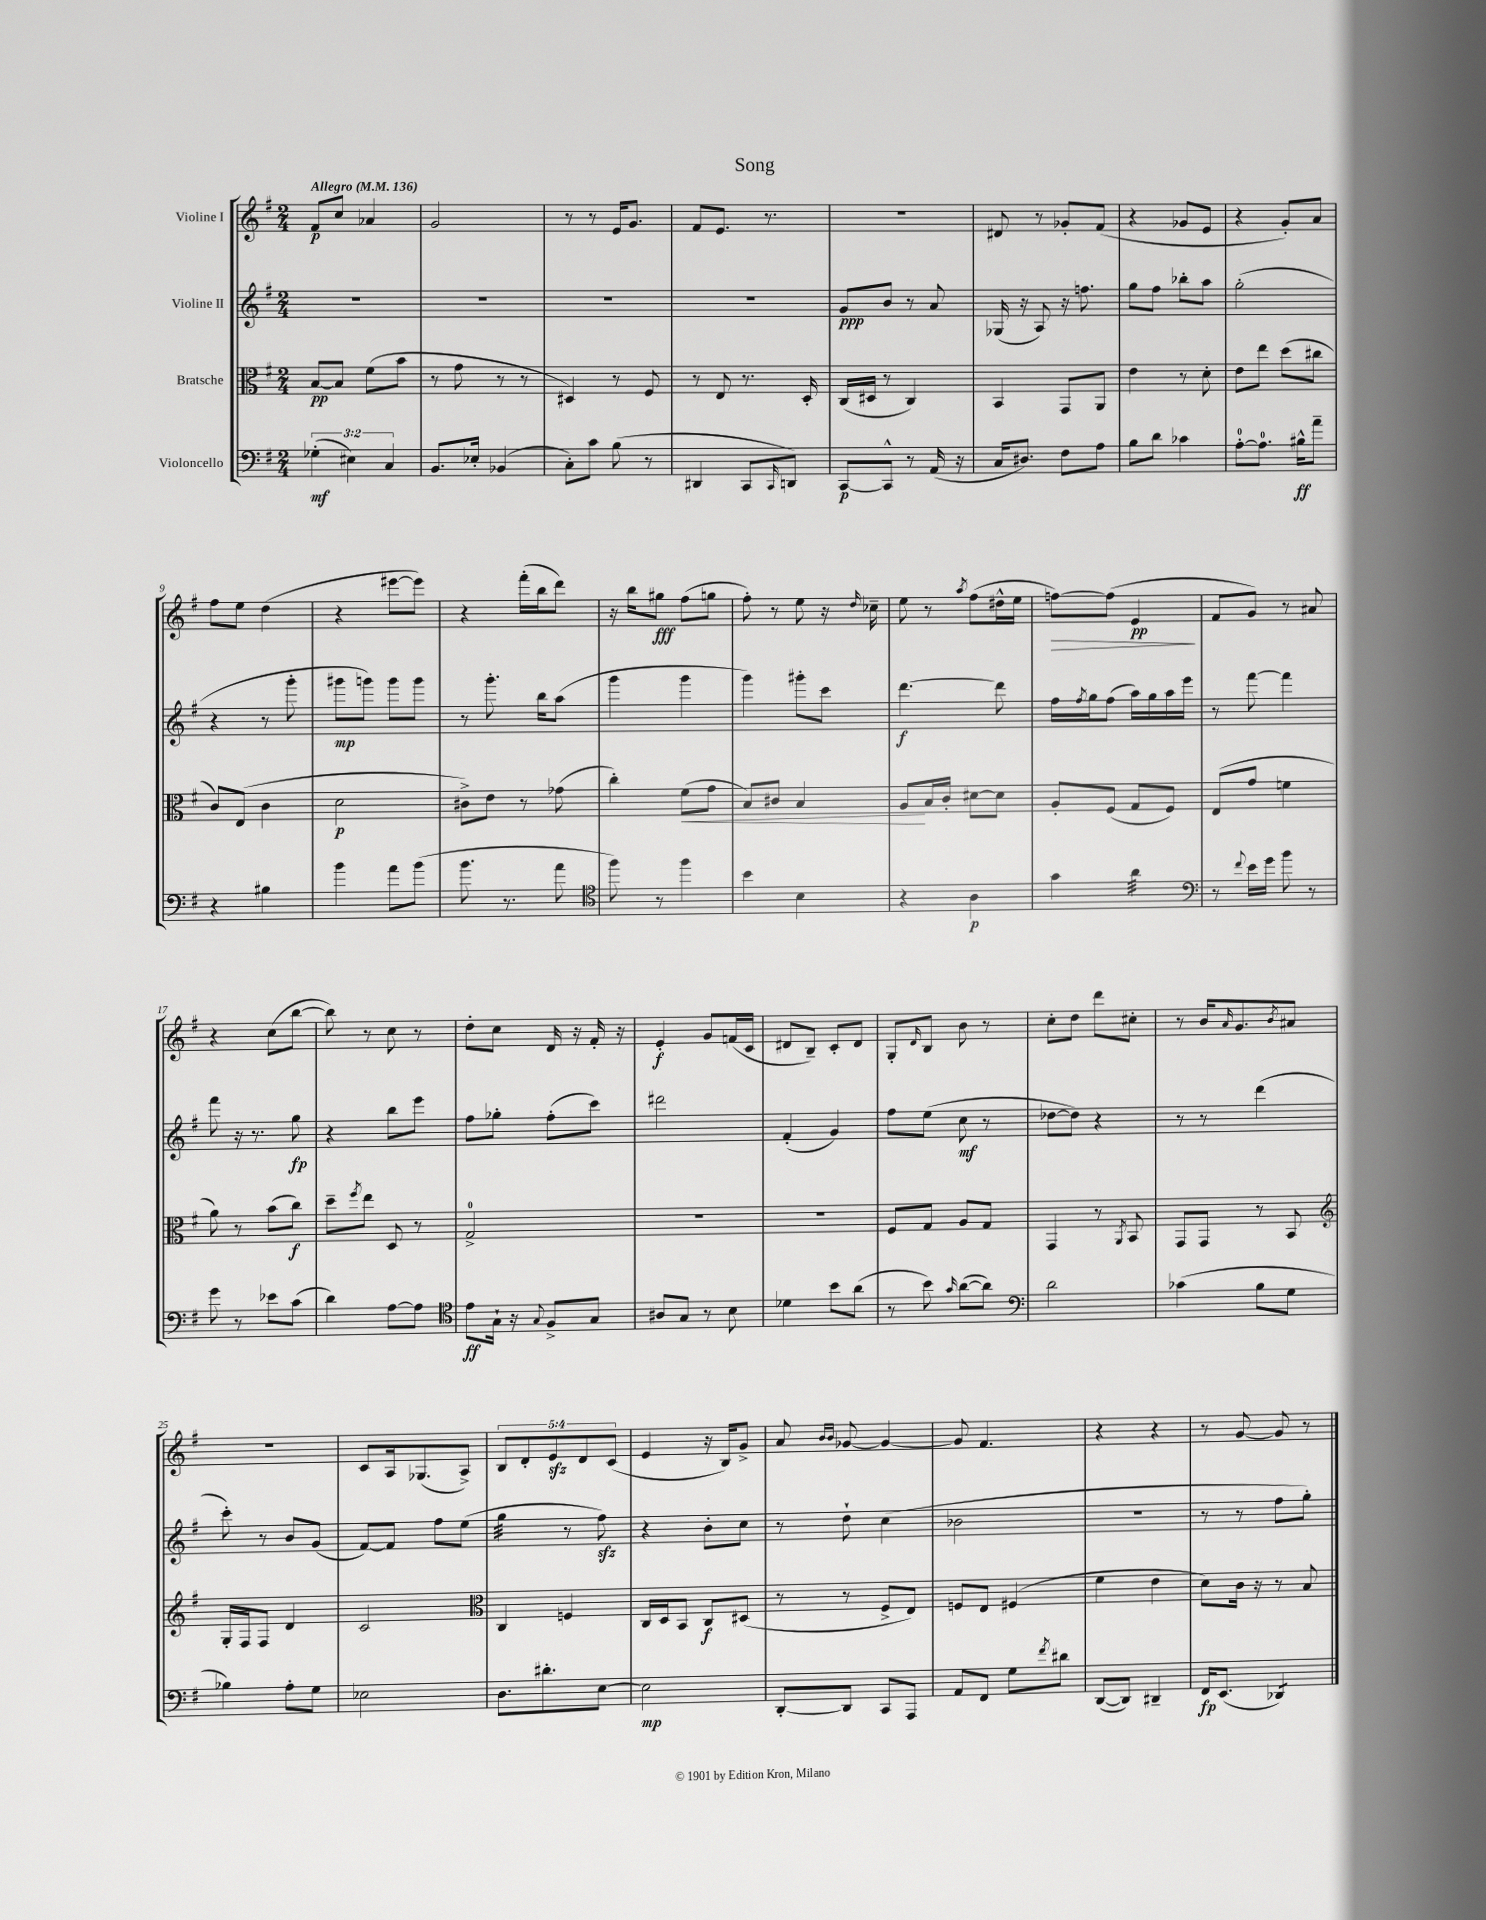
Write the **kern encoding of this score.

**kern	**kern	**kern	**kern
*staff4	*staff3	*staff2	*staff1
*clefF4	*clefC3	*clefG2	*clefG2
*k[f#]	*k[f#]	*k[f#]	*k[f#]
*M2/4	*M2/4	*M2/4	*M2/4
*MM136	*MM136	*MM136	*MM136
(6G-'\	[8B/L	2r	8f#/L
.	8B/]J	.	8cc/J
6E#\)	.	.	.
.	(8f#\L	.	4a-/
6C/	.	.	.
.	8b\J	.	.
=	=	=	=
8.BB/L	8r	2r	2g/
.	8g\	.	.
16E-'/Jk	.	.	.
(4BB-/	8r	.	.
.	8r	.	.
=	=	=	=
8C'\L)	4D#/)	2r	8r
8c\J	.	.	8r
(8B\	8r	.	16e/LK
.	.	.	8.g/J
8r	8F#/	.	.
=	=	=	=
4DD#/	8r	2r	8f#/L
.	8E/	.	8.e/J
8CC/L	8.r	.	.
.	.	.	8.r
16qqCC/	.	.	.
8DD/J)	.	.	.
.	16D'/	.	.
=	=	=	=
[8CC/L	(16C/LL	8g/L	2r
.	16D#/JJ	.	.
8CC^^/]J	8r	8b/J	.
8r	4C/)	8r	.
(16AA/	.	8a/	.
16r	.	.	.
=	=	=	=
16C/LK	4BB/	(16G-/	8d#/
8.D#/J)	.	16r	.
.	.	8A/)	8r
8F#\L	8GG/L	16r	8g-'/L
.	.	8.ff\	.
8A\J	8AA/J	.	(8f#/J
=	=	=	=
8B\L	4e\	8gg\L	4r
8d\J	.	8ff#\J	.
4c-\	8r	8bb-'\L	8g-/L
.	8d'\	8aa\J	8e/J
=	=	=	=
[8A'\L	8e\L	(2gg'\	4r
8.A\]J	8ee\J	.	.
.	(8dd\L	.	8g'/L)
16B#^^\LK	.	.	.
8a~\J	8cc#\J	.	8a/J
=	=	=	=
4r	8c/L)	4r	8ff#\L
.	(8E/J	.	8ee\J
4B#\	4c\	8r	(4dd\
.	.	8ggg'\	.
=	=	=	=
4b\	2d\	8ggg#\L	4r
.	.	8ggg\J)	.
8a\L	.	8ggg\L	[8eee#\L
(8b\J	.	8ggg\J	8eee#\]J)
=	=	=	=
8.b\	8c#^\L)	8r	4r
.	8e\J	8.ggg'\	.
8.r	.	.	.
.	8r	.	(16fff#'\LL
.	.	16bb\LK	16bb\J
8a\	(8g-\	(8aa\J	8ddd\J)
=	=	=	=
*clefC4	*	*	*
8ff#\)	4cc'\)	4ggg\	16r
.	.	.	16bb\LK
8r	.	.	8gg#\J
4ff#\	(8f#\L	4ggg\	(8ff#\L
.	8g\J	.	8gg\J
=	=	=	=
4b\	8B/L)	4ggg\)	8ff#'\)
.	8c#/J	.	8r
4B\	4B/	8ggg#'\L	8ee\
.	.	8ccc\J	16r
.	.	.	16qqdd/
.	.	.	16cc-~\
=	=	=	=
4r	8A/L	[4.ddd\	8ee\
.	16B/L	.	8r
.	16c'/JJ	.	.
.	.	.	8qaa/
4A\	[8d#\L	.	(8ff#\L
.	8d#\]J	8ddd\]	16dd#^^\L
.	.	.	16ee\JJ
=	=	=	=
4g\	8A'/L	16ff#\LL	[8ff\L)
.	.	8qff#/	.
.	.	16gg\J	.
.	(8F#/J	(8ff#\J	(8ff\]J
4a\	8G/L	16aa\LL)	4e/
.	.	16gg\	.
.	8F#/J)	16aa\	.
.	.	16eee\JJ	.
=	=	=	=
*clefF4	*	*	*
8r	(8E/L	8r	8f#/L
8qqf#/	.	.	.
16e\LL	8g/J	[8fff#\	8g/J)
16g\JJ	.	.	.
8b\	4f\	4fff#\]	8r
8r	.	.	8a#/
=	=	=	=
8g\	8a\)	8fff#\	4r
8r	8r	16r	.
.	.	8.r	.
8e-\L	(8b\L	.	(8cc\L
(8c\J	8cc\J)	8gg\	[8bb\J
=	=	=	=
4d\)	8dd~\L	4r	8bb\])
.	8qff#/	.	.
.	8ee\J	.	8r
[8A\L	8D/	8bb\L	8cc\
8A\]J	8r	8eee\J	8r
=	=	=	=
*clefC4	*	*	*
8e\L	2G^/	8ff#\L	8dd'\L
16G`\Jk	.	8gg-'\J	8cc\J
16r	.	.	.
8qqG/	.	.	.
8F#^/L	.	(8ff#'\L	16d/
.	.	.	16r
8G/J	.	8ccc\J)	16f#'/
.	.	.	16r
=	=	=	=
8A#/L	2r	2ddd#\	4e'/
8G/J	.	.	.
8r	.	.	8g/L
8B\	.	.	(16f/L
.	.	.	16c/JJ
=	=	=	=
4d-\	2r	(4f#'/	8d#/L
.	.	.	8B~/J)
8b\L	.	4g/)	8c'/L
(8a\J	.	.	8d#/J
=	=	=	=
8r	8F#/L	8ff#\L	8G'/L
.	.	.	16qqd/
8b\)	8G/J	(8ee\J	8B/J
16qqg/	.	.	.
([8a\L	8A/L	8cc\	8b\
8a\]J)	8G/J	8r	8r
=	=	=	=
*clefF4	*	*	*
2d\	4GG/	[8dd-\L	8cc'\L
.	.	8dd-\]J)	8dd\J
.	8r	4r	8ddd\L
.	8qAA/	.	.
.	8BB/	.	8cc#'\J
=	=	=	=
(4c-\	8GG/L	8r	8r
.	8GG/J	8r	16b/LK
.	.	.	16qqa/
.	.	.	8.g/
8B\L	8r	(4ddd\	.
.	.	.	8qb/
8G\J	8BB/	.	8a#/J
=	=	=	=
*	*clefG2	*	*
4B-\)	16G'/LL	8ccc'\)	2r
.	16F#/J	.	.
.	8F#/J	8r	.
8A'\L	4d/	8b/L	.
8G\J	.	(8g/J	.
=	=	=	=
2E-\	2c/	[8f#/L)	8c/L
.	.	8f#/]J	16A/k
.	.	.	(8.G-/
.	.	8ff#\L	.
.	.	(8ee\J	8A^/J)
=	=	=	=
*	*clefC3	*	*
8.D\L	4C/	4gg\	10B/L
.	.	.	10d'/
8.d#'\	.	.	.
.	.	.	10e/
.	4F/	8r	.
.	.	.	10d/
[8E\J	.	8ff#\)	.
.	.	.	(10c/J
=	=	=	=
2E\]	16C/LL	4r	4e/
.	16D/J	.	.
.	8BB/J	.	.
.	8C/L	8b'\L	16r
.	.	.	16B/LK)
.	(8D#/J	8cc\J	8g^/J
=	=	=	=
[8DD'/L	8r	8r	8a/
.	.	.	16qqb/LL
.	.	.	16qqb/JJ
8DD/]J	8r	8dd`\	[8g-/
8CC/L	8F#^/L	(4cc\	4g-/_
8AAA/J	8E/J)	.	.
=	=	=	=
8AA/L	8F/L	2b-\	8g-/]
8FF#/J	8E/J	.	4.f#/
8G\L	(4F#/	.	.
8qf#/	.	.	.
8d#\J	.	.	.
=	=	=	=
([8DD/L	4f#\	2r	4r
8DD/]J)	.	.	.
4DD#~/	4e\	.	4r
=	=	=	=
16FF#/LK	8d\L)	8r	8r
(8.EE/J	.	.	.
.	16c\Jk	8r	[8g/
.	16r	.	.
4DD-/)	8r	8ff#\L	8g/]
.	8B/	8gg'\J)	8r
==	==	==	==
*-	*-	*-	*-
